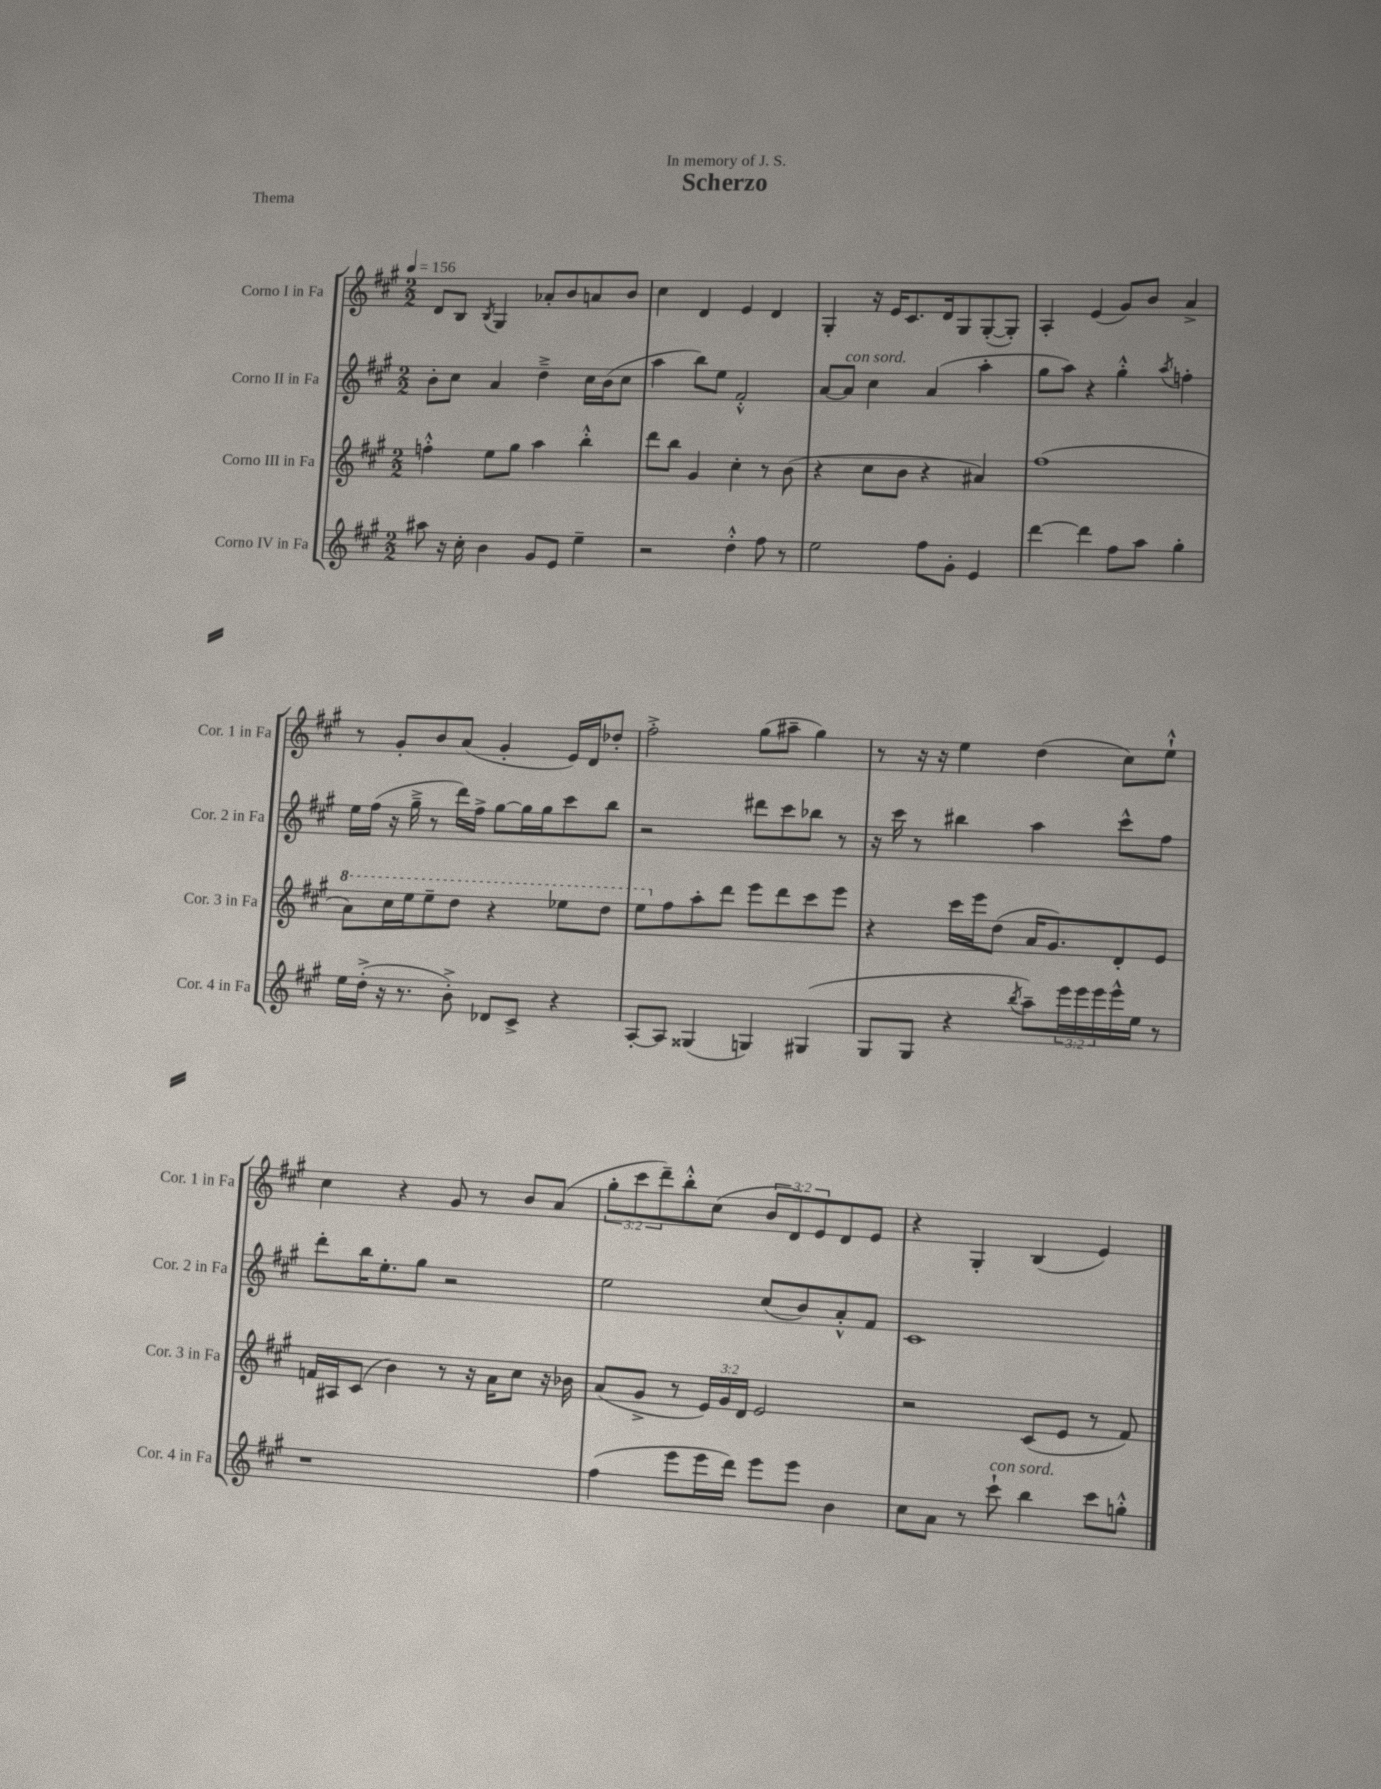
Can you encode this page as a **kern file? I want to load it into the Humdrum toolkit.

**kern	**kern	**kern	**kern
*staff4	*staff3	*staff2	*staff1
*clefG2	*clefG2	*clefG2	*clefG2
*k[f#c#g#]	*k[f#c#g#]	*k[f#c#g#]	*k[f#c#g#]
*M2/2	*M2/2	*M2/2	*M2/2
*MM156	*MM156	*MM156	*MM156
8aa#	4ff'^^	8b'	8d
16r	.	8cc#	8B
16cc#'	.	.	.
.	.	.	8qB
4b	8ee	4a	4G#
.	8gg#	.	.
8g#	4aa	4dd~^	8a-'
8e	.	.	8b
4ee~	4bb'^^	16cc#	8a
.	.	(16b	.
.	.	8cc#	8b
=	=	=	=
2r	8ddd	4aa	4cc#
.	8bb	.	.
.	4g#	8bb)	4d
.	.	8ee	.
4dd'^^	4cc#'	2f#'^^	4e
8ff#	8r	.	4d
8r	(8b	.	.
=	=	=	=
2ee	4r	[8a	4G#'
.	.	8a]	.
.	8cc#	4cc#	16r
.	.	.	16e
.	8b	.	8.c#
8ff#	4r	(4a	.
.	.	.	16d
8g#'	.	.	8G#
4e	4a#)	4aa'	([8G#'
.	.	.	8G#'])
=	=	=	=
[4ddd	(1ff#	8gg#	4A'
.	.	8aa)	.
4ddd]	.	4r	(4e
8ff#	.	4gg#'^^	8g#)
8aa	.	.	8b
.	.	8qaa	.
4gg#'	.	4ff'	4a^
=	=	=	=
16ee	8aa)	16ee	8r
(16dd'^	.	(16ff#	.
16r	16ccc#	16r	8g#'
8.r	16eee	16gg#~^	.
.	8eee~	8r	8b
8b'^)	8ddd	16ddd)	(8a
.	.	16ff#^	.
8d-	4r	[8gg#	4g#'
8c#^	.	16gg#]	.
.	.	16gg#	.
4r	8eee-	8ccc#	16e)
.	.	.	16d
.	8ddd	8bb	8dd-'
=	=	=	=
[8A'	8eee	2r	2ff#'^
8A]	8ff#	.	.
(4G##	8aa'	.	.
.	8ddd	.	.
4G)	8eee	8ddd#	(8gg#
.	8ddd	8ccc#	8aa#~
(4G#	8ccc#	8bb-	4gg#)
.	8eee	8r	.
=	=	=	=
8G#	4r	16r	8r
.	.	16ccc#	.
8G#	.	8r	16r
.	.	.	16r
4r	16ccc#	4bb#	4ee
.	16eee	.	.
.	(8dd	.	.
8qbb	.	.	.
8aa~)	16a	4aa	(4dd
.	8.g#)	.	.
24eee	.	.	.
24eee	.	.	.
24eee	.	.	.
16eee^^	8d'	8ccc#^^	8cc#)
16ee	.	.	.
8r	8e	8ff#	8ee`^^
=	=	=	=
1r	16f	8ddd'	4cc#
.	16A#	.	.
.	(8c#	16bb	.
.	.	8.ee'	.
.	4b)	.	4r
.	.	8gg#	.
.	8r	2r	8g#
.	16r	.	8r
.	16a	.	.
.	8cc#	.	8b
.	16r	.	(8a
.	16b-	.	.
=	=	=	=
(4ff#	(8a	2ee	12gg#'
.	.	.	12ccc#
.	8g#^	.	.
.	.	.	12ddd~)
8eee	8r	.	8bb'^^
16eee	24e)	.	(8cc#
.	24g#	.	.
16ddd)	.	.	.
.	24d	.	.
8eee	2e	(8cc#	12b
.	.	.	12d)
8eee	.	8b)	.
.	.	.	12e
4b	.	8a'^^	8d
.	.	8f#	8e
=	=	=	=
8cc#	2r	1c#	4r
8a	.	.	.
8r	.	.	4G#'
8ccc#`	.	.	.
4bb	(8c#	.	(4B
.	8e	.	.
8ccc#	8r	.	4e)
8gg'^^	8f#)	.	.
==	==	==	==
*-	*-	*-	*-
